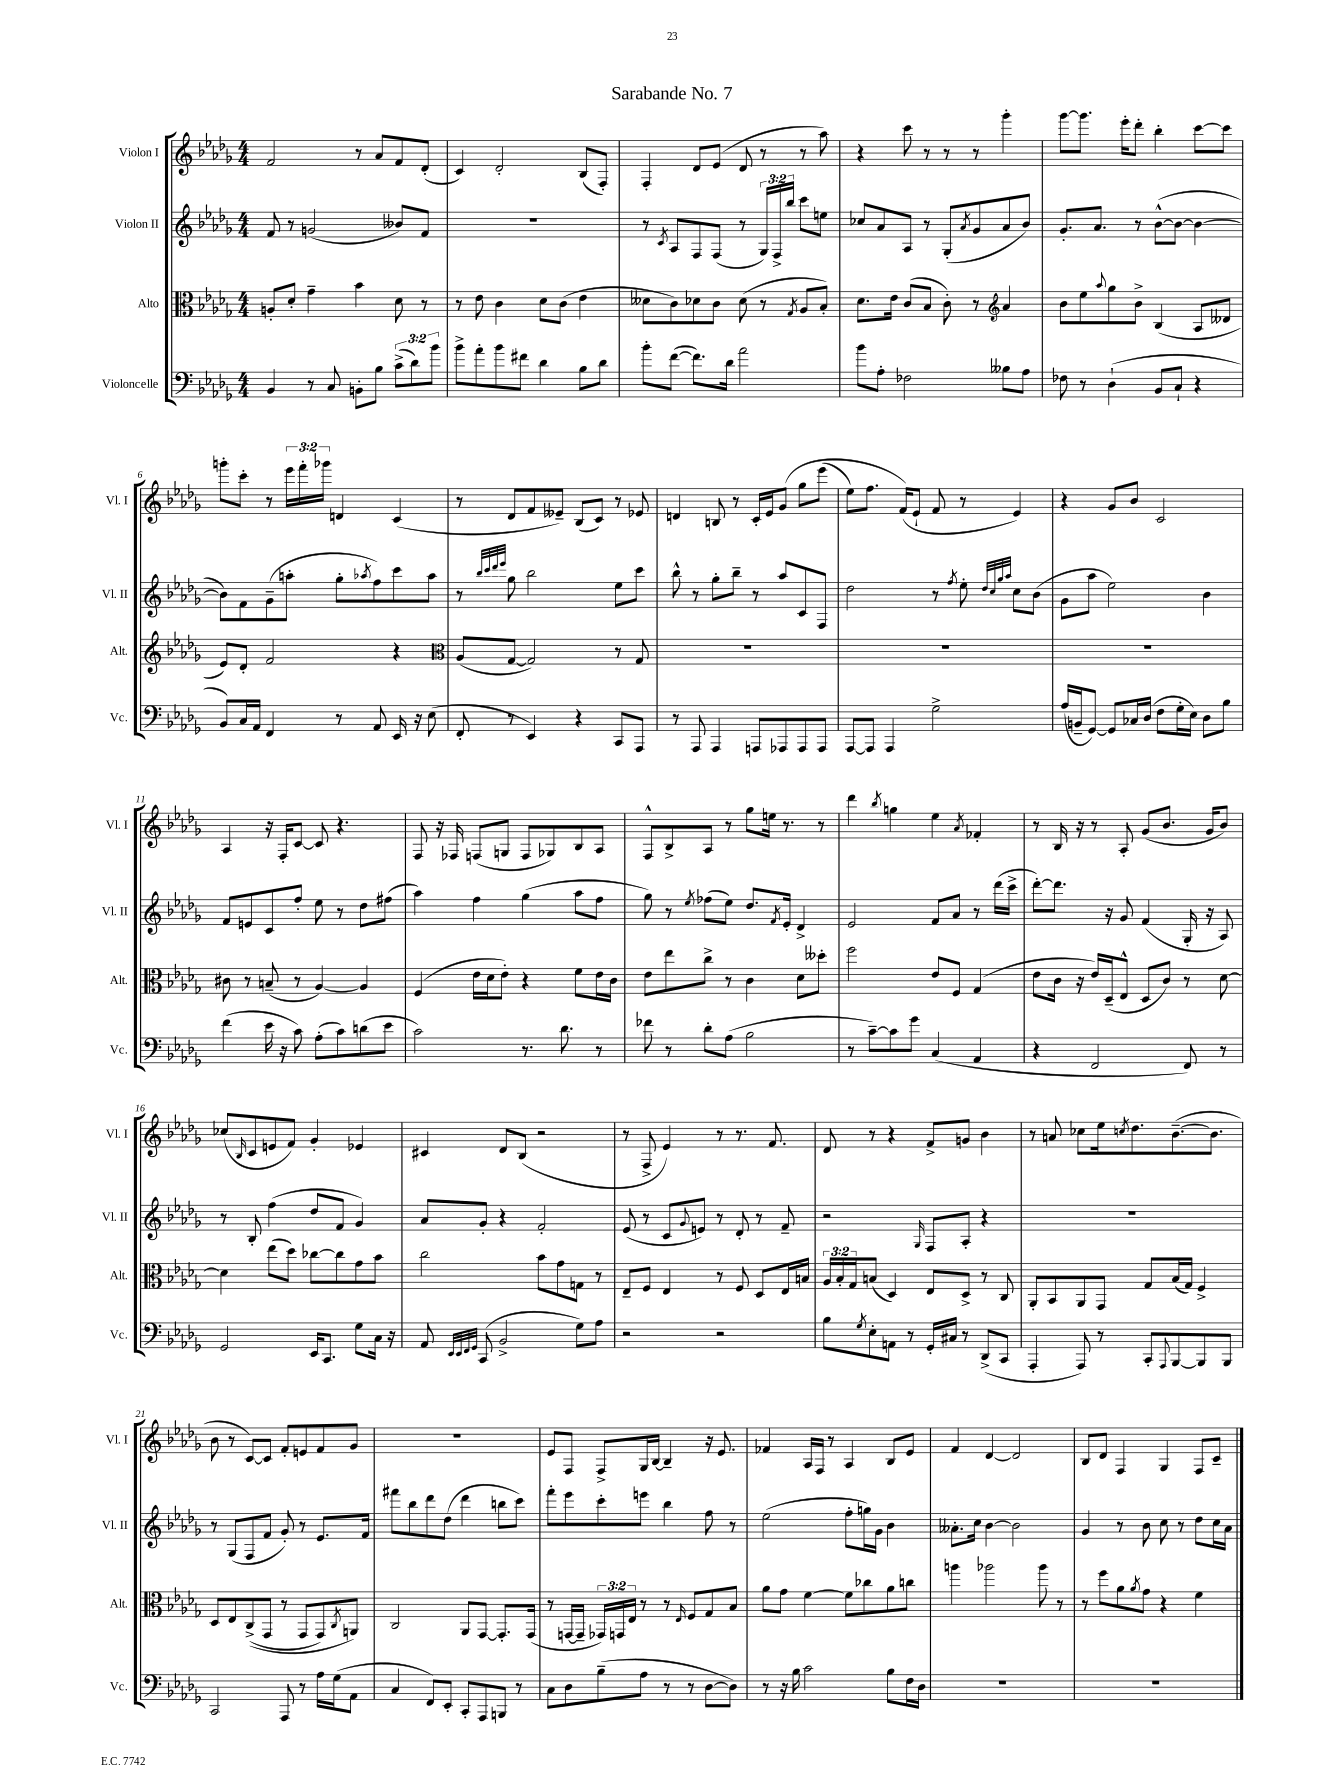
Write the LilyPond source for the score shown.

\header { title = "Sarabande No. 7" }
<<
\new StaffGroup <<
\new Staff = "s0" \with { instrumentName = "Violon I" shortInstrumentName = "Vl. I" } {
    \clef treble \key des \major \numericTimeSignature \time 4/4 \override Staff.TupletNumber.text = #tuplet-number::calc-fraction-text
    f'2 r8 aes'8 f'8 des'8-.( |
    c'4) des'2-. bes8( f8-.) |
    f4-. des'8 ees'8( des'8 r8 r8 aes''8) |
    r4 c'''8 r8 r8 r8 ges'''4-. |
    ges'''8~ ges'''8. ees'''16-. des'''8-. bes''4-. c'''8~ c'''8 |
    g'''8-. c'''8-. r8 \tuplet 3/2 { ees'''16 f'''16-. ges'''16 } d'4 c'4( |
    r8 des'8 f'8 eeses'8--) bes8( c'8) r8 ees'8 |
    d'4 b8 r8 c'16-. ees'16 ges'8\( ges''8 ees'''8( |
    ees''8) f''8. f'16(\) ees'8-! f'8 r8 ees'4) |
    r4 ges'8 bes'8 c'2 |
    aes4 r16 f16-. c'8~ c'8 r4. |
    f8 r16 fes16 f8( g8 f8 ges8) bes8 aes8 |
    f8-^ bes8-> aes8 r8 ges''8 e''16 r8. r8 |
    des'''4 \acciaccatura { bes''8 } g''4 ees''4 \acciaccatura { aes'8 } fes'4-. |
    r8 bes16 r16 r8 aes8-. ges'8( bes'8. ges'16 bes'8) |
    ces''8( \grace { bes16 } c'8 e'8 f'8) ges'4-. ees'4 |
    cis'4 des'8 bes8( r2 |
    r8 f8-> ees'4) r8 r8. f'8. |
    des'8 r8 r4 f'8-> g'8 bes'4 |
    r8 a'8 ces''8 ees''16 \acciaccatura { c''8 } des''8. bes'8.~--( bes'8. |
    bes'8 r8 c'8~) c'8 f'8-. e'8 f'8 ges'8 |
    R1 |
    ees'8 f8 f8-> ges16 bes16~ bes4-- r16 ees'8. |
    fes'4 aes16 f16 r8 aes4 bes8 ees'8 |
    f'4 des'4~ des'2 |
    bes8 des'8 f4 ges4 f8 c'8-- \bar "|." |
}
\new Staff = "s1" \with { instrumentName = "Violon II" shortInstrumentName = "Vl. II" } {
    \clef treble \key des \major \numericTimeSignature \time 4/4 \override Staff.TupletNumber.text = #tuplet-number::calc-fraction-text
    f'8 r8 g'2( beses'8) f'8 |
    R1 |
    r8 \acciaccatura { c'8 } aes8 f8 f8( r8 \tuplet 3/2 { ges16) f16-> bes''16 } c'''8 e''8 |
    ces''8 aes'8 aes8 r8 ges8-.( \acciaccatura { aes'8 } ges'8 aes'8 bes'8) |
    ges'8.-. aes'8. r8 bes'8~-^( bes'8~ bes'4~ |
    bes'8) f'8 ges'8--( a''8-. ges''8-. \acciaccatura { aes''8 } f''8) c'''8 aes''8 |
    r8 \grace { bes''32 c'''32 des'''32 ees'''32 } ges''8 bes''2 ees''8 c'''8 |
    bes''8-^ r8 ges''8-. bes''8-- r8 aes''8 c'8 f8 |
    des''2 r8 \acciaccatura { f''8 } ees''8-. \grace { des''32 c''32 ges''32 aes''32 } c''8 bes'8( |
    ges'8 aes''8 ees''2) bes'4 |
    f'8 e'8 c'8 f''8-. ees''8 r8 des''8 fis''8( |
    aes''4) f''4 ges''4( aes''8 f''8 |
    ges''8) r8 \acciaccatura { ees''8 } fes''8( ees''8) des''8. \acciaccatura { f'8 } ees'16-. des'4-> |
    ees'2 f'8 aes'8 r8 des'''16( c'''16-> |
    des'''8~-.) des'''8. r16 ges'8 f'4( ges16-. r16 aes8) |
    r8 bes8-. f''4( des''8 f'8 ges'4) |
    aes'8 ges'8-. r4 f'2-. |
    ees'8( r8 c'8 \appoggiatura { ges'8 } e'8) r8 des'8-. r8 f'8-- |
    r2 \grace { ges16 } f8 aes8-. r4 |
    R1 |
    r8 ges8( f8 f'8 ges'8-.) r8 ees'8. f'16 |
    fis'''8 bes''8 des'''8 des''8( des'''4 b''8 c'''8) |
    f'''8-. ees'''8 c'''8-. e'''8 bes''4 f''8 r8 |
    ees''2( f''8-. g''16) ges'16 bes'4 |
    aeses'8.-. c''16 bes'4~ bes'2 |
    ges'4 r8 bes'8 c''8 r8 des''8 c''16 aes'16 \bar "|." |
}
\new Staff = "s2" \with { instrumentName = "Alto" shortInstrumentName = "Alt." } {
    \clef alto \key des \major \numericTimeSignature \time 4/4 \override Staff.TupletNumber.text = #tuplet-number::calc-fraction-text
    a8-. des'8-. ges'4-- bes'4 des'8 r8 |
    r8 ees'8 c'4 des'8 c'8( ees'4 |
    deses'8 c'8) des'8 c'8 des'8( r8 \acciaccatura { ges8 } aes8 bes8-.) |
    des'8. ees'16 c'8( bes8 c'8-.) r8 \clef treble aes'4 |
    bes'8 ees''8 \appoggiatura { aes''8 } ges''8 bes'8-> bes4( aes8 deses'8 |
    ees'8) des'8-. f'2 r4 |
    \clef alto aes8( ges8~ ges2) r8 ges8 |
    R1 |
    R1 |
    R1 |
    cis'8 r8 b8--( r8 aes4~) aes4 |
    f4( ees'16 des'16 ees'8-.) r4 f'8 ees'16 c'16 |
    ees'8 ees''8 c''8-> r8 c'4 des'8 deses''8-. |
    f''2 ees'8 f8 ges4( |
    ees'8 c'16 r16 ees'16) des16--( ees8-^ des8 c'8) r8 des'8~ |
    des'4 ees''8( des''8) ces''8~ ces''8 ges'8 bes'8 |
    c''2 bes'8 ges'8 g8 r8 |
    ees8-- f8 ees4 r8 f8 des8 ees16 b16 |
    \tuplet 3/2 { aes16 bes16-. ges16 } b8( des4) ees8 des8-> r8 c8 |
    aes,8-. bes,8 aes,8 ges,8 ges8 bes16( ges16) f4-> |
    des8 ees8 c8->(\( ges,8 r8 ges,8 ges,8) \acciaccatura { c8 } a,8\) |
    c2 aes,8 ges,8~ ges,8.-. ges,16( |
    r8 g,16~ g,16-- \tuplet 3/2 { ges,16) g,16 ees16 } r8 r8 \grace { ees16 } f8 ges8 bes8 |
    aes'8 ges'8 f'4~ f'8 ces''8 aes'8 c''8 |
    a''4 aes''2 aes''8 r8 |
    r8 f''8 aes'8 \acciaccatura { aes'8 } ges'8 r4 f'4 \bar "|." |
}
\new Staff = "s3" \with { instrumentName = "Violoncelle" shortInstrumentName = "Vc." } {
    \clef bass \key des \major \numericTimeSignature \time 4/4 \override Staff.TupletNumber.text = #tuplet-number::calc-fraction-text
    bes,4 r8 c8 b,8-. bes8 \tuplet 3/2 { c'8->( des'8) bes'8 } |
    bes'8-> aes'8-. bes'8 fis'8 des'4 bes8 des'8 |
    bes'8-. f'8~( f'8.) des'16 aes'2 |
    bes'8 aes8-. fes2 beses8 aes8 |
    fes8 r8 des4-!( bes,8 c8-! r4 |
    bes,8) c16 aes,16 f,4 r8 aes,8 ees,16 r16 ees8( |
    f,8-. r8 ees,4) r4 c,8 aes,,8 |
    r8 aes,,8 aes,,4 a,,8 aes,,8 aes,,8 aes,,8 |
    aes,,8~ aes,,8 aes,,4 ges2-> |
    aes16( b,16-- ges,8~) ges,8 ces16 des16( f8 ges16-. ees16) des8 bes8 |
    f'4( ees'16 r16 c'8) aes8-.( c'8) d'8( ees'8 |
    c'2) r8. des'8. r8 |
    fes'8 r8 des'8-. aes8( bes2 |
    r8 c'8~--) c'8 ges'8 c4( aes,4 |
    r4 f,2 f,8) r8 |
    ges,2 ees,16 c,8. ges8 c16 r16 |
    aes,8 \grace { ees,32 ees,32 f,32 ges,32 } c,8( bes,2-> ges8) aes8 |
    r2 r2 |
    bes8 \acciaccatura { ges8 } ees8-. a,8 r8 ges,16-. cis16 r8 des,8->( c,8 |
    aes,,4-. aes,,8) r8 c,8-. \appoggiatura { aes,,8 } bes,,8~ bes,,8 bes,,8 |
    c,2 aes,,8 r8 aes16 ges16( aes,8 |
    c4 f,8) ees,8-. c,8-. aes,,8 b,,8 r8 |
    c8 des8 bes8--( aes8 r8 r8 des8~ des8) |
    r8 r16 bes16 c'2 bes8 f16 des16 |
    R1 |
    R1 \bar "|." |
}
>>
>>
